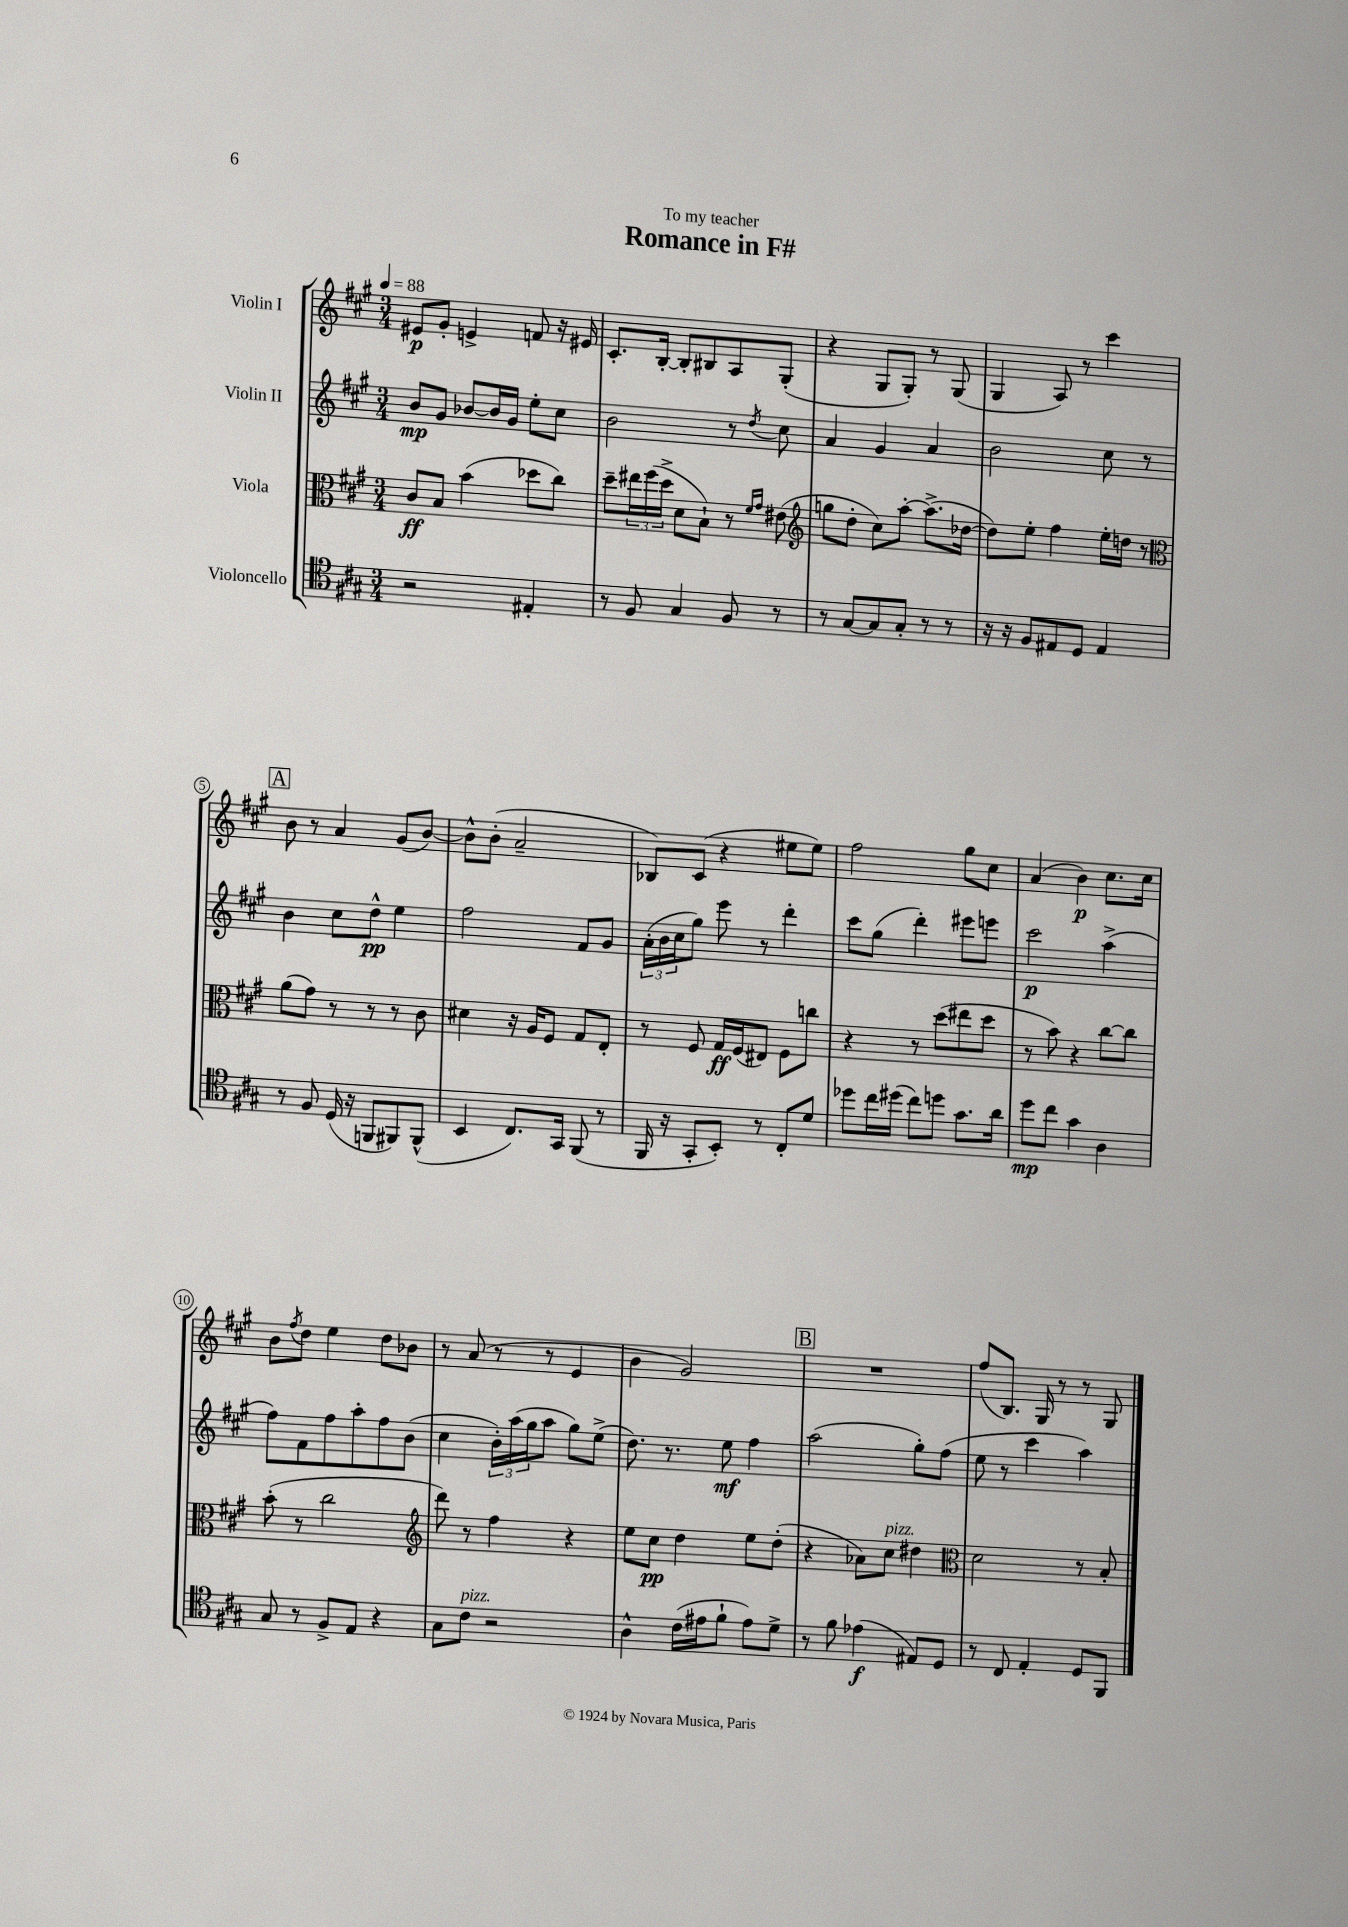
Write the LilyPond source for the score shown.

\header { title = "Romance in F#" dedication = "To my teacher" }
<<
\new StaffGroup <<
\new Staff = "s0" \with { instrumentName = "Violin I" } {
    \clef treble \key a \major \numericTimeSignature \time 3/4 \tempo 4 = 88
    eis'8\p gis'8-. e'4-> f'8 r16 eis'16 |
    cis'8.-. b16~-. b8-. bis8 a8 gis8-.( |
    r4 gis8 gis8-.) r8 gis8( |
    gis4 a8) r8 cis'''4 |
    \mark \markup { \box "A" } b'8 r8 a'4 gis'8( b'8~) |
    b'8-^ b'8-.( a'2-- |
    bes8) cis'8( r4 eis''8 eis''8) |
    fis''2 gis''8 cis''8 |
    a'4( b'4\p) cis''8. cis''16 |
    b'8 \acciaccatura { fis''8 } d''8 e''4 d''8 bes'8 |
    r8 a'8( r8 r8 e'4 |
    b'4 gis'2) |
    \mark \markup { \box "B" } R2. |
    fis''8( b8.) gis16 r8 r8 gis8 \bar "|." |
}
\new Staff = "s1" \with { instrumentName = "Violin II" } {
    \clef treble \key a \major \numericTimeSignature \time 3/4
    b'8\mp gis'8 bes'8~ bes'16 gis'16 e''8-. cis''8 |
    b'2 r8 \acciaccatura { d''8 } cis''8 |
    a'4 gis'4 a'4 |
    b'2 cis''8 r8 |
    \mark \markup { \box "A" } b'4 cis''8 d''8-^\pp e''4 |
    fis''2 fis'8 gis'8 |
    \tuplet 3/2 { a'16-.( b'16 cis''16 } gis''8) e'''8 r8 d'''4-. |
    cis'''8 gis''8( d'''4-.) eis'''8 e'''8 |
    cis'''2\p a''4->( |
    fis''8) fis'8 fis''8 a''8-. fis''8 b'8( |
    cis''4 \tuplet 3/2 { b'16-.) a''16( gis''16 } a''8 gis''8) e''8->( |
    d''8.) r8. e''8\mf fis''4 |
    \mark \markup { \box "B" } a''2( gis''8-.) fis''8( |
    e''8 r8 cis'''4 a''4) \bar "|." |
}
\new Staff = "s2" \with { instrumentName = "Viola" } {
    \clef alto \key a \major \numericTimeSignature \time 3/4
    cis'8\ff b8 b'4( des''8 cis''8) |
    d''8-- \tuplet 3/2 { eis''16 fis''16( d''16-> } d'8 b8-!) r8 \grace { fis'16 gis'16 } eis'8( |
    \clef treble g''8 d''8-. cis''8) a''8~-. a''8.->( des''16~ |
    des''8) e''8-. fis''4 e''16-. d''16 r8 |
    \mark \markup { \box "A" } \clef alto a'8( gis'8) r8 r8 r8 cis'8 |
    dis'4 r16 a16 fis8 gis8 e8-. |
    r8 fis8 gis16\ff fis16( eis8) fis8 c''8 |
    r4 r8 d''8( eis''8 d''8 |
    r8 b'8) r4 cis''8~ cis''8 |
    b'8-.( r8 cis''2 |
    \clef treble d'''8) r8 fis''4 r4 |
    e''8 cis''8\pp d''4 e''8 d''8-.( |
    \mark \markup { \box "B" } r4 aes'8) cis''8^\markup { \italic "pizz." } dis''4 |
    \clef alto d'2 r8 b8-. \bar "|." |
}
\new Staff = "s3" \with { instrumentName = "Violoncello" } {
    \clef tenor \key a \major \numericTimeSignature \time 3/4
    r2 eis4-. |
    r8 fis8 gis4 fis8 r8 |
    r8 gis8~ gis8 gis8-. r8 r8 |
    r16 r16 fis8 eis8 d8 eis4 |
    \mark \markup { \box "A" } r8 fis8 d16( r16 f,8 fis,8) fis,8-^( |
    b,4 cis8.) gis,16 fis,8( r8 |
    fis,16 r16 gis,8-. b,8-.) r8 cis8-. d'8 |
    des''8 cis''16 dis''16( cis''8) d''8 gis'8. a'16 |
    d''8\mp cis''8 gis'4 a4 |
    gis8 r8 fis8-> e8 r4 |
    gis8 cis'8^\markup { \italic "pizz." } r2 |
    a4-^ cis'16( eis'16 fis'8-! eis'8) d'8-> |
    \mark \markup { \box "B" } r8 fis'8 ees'4\f( eis8) d8 |
    r8 cis8 e4-. d8 fis,8 \bar "|." |
}
>>
>>
\layout { \context { \Score \override BarNumber.stencil = #(make-stencil-circler 0.1 0.3 ly:text-interface::print) } }
